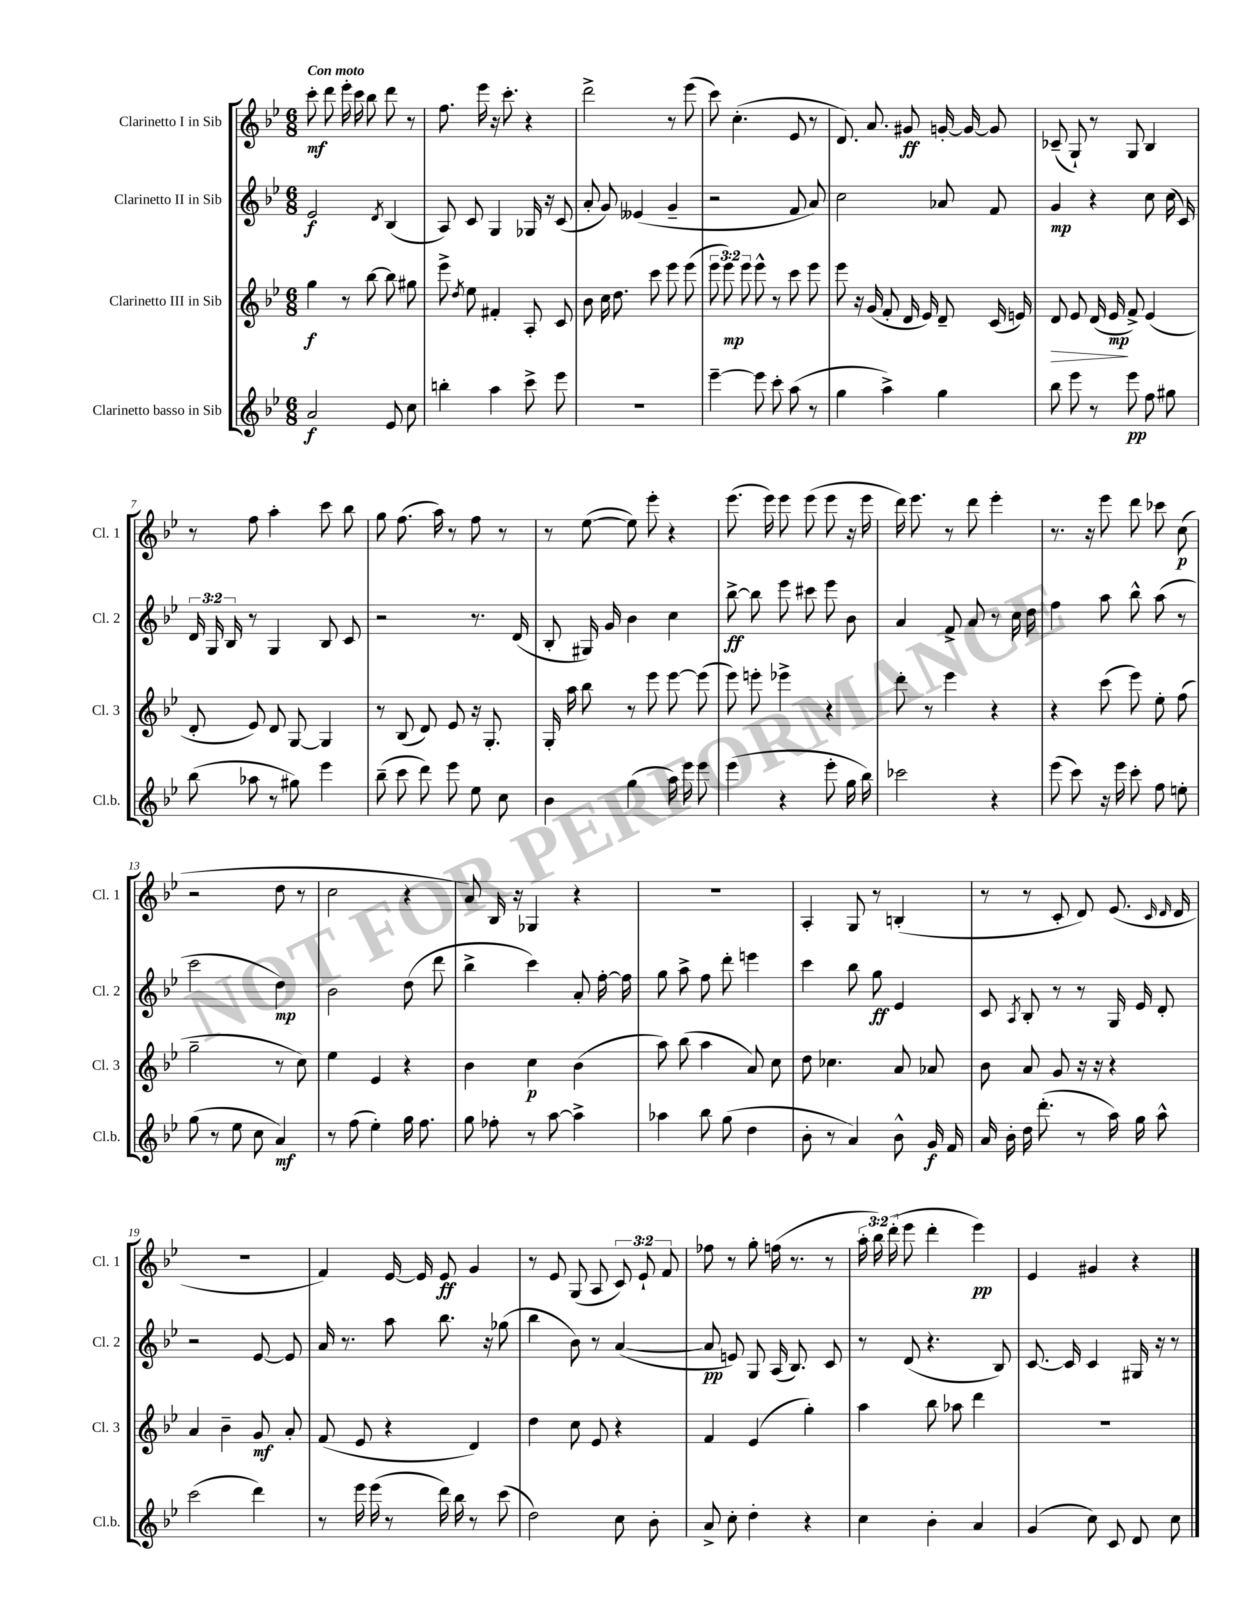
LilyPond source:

<<
\new StaffGroup <<
\new Staff = "s0" \with { instrumentName = "Clarinetto I in Sib" shortInstrumentName = "Cl. 1" } {
    \clef treble \key bes \major \numericTimeSignature \time 6/8 \override Staff.TupletNumber.text = #tuplet-number::calc-fraction-text \tempo "Con moto"
    \autoBeamOff c'''8-.\mf d'''8 ees'''16-. c'''16 bes''8 d'''8 r8 |
    f''8. ees'''16 r16 c'''8.-. r4 |
    d'''2-> r8 ees'''8( |
    c'''8) c''4.-.( ees'8 r8 |
    d'8.) a'8. gis'8\ff g'16~-. g'16~ g'8 |
    ces'8--( g8-!) r8 g8 bes4 |
    r8 f''8 a''4-. c'''8 bes''8 |
    g''8 f''8.( a''16) r8 f''8 r8 |
    r8 ees''8~( ees''8) ees'''8-. r4 |
    ees'''8.( ees'''16) ees'''8 ees'''8( ees'''8 r16 ees'''16 |
    d'''16) ees'''8. r8 d'''8 ees'''4-. |
    r8. r16 ees'''8 d'''8 ces'''8 c''8\p( |
    r2 d''8 r8 |
    c''2 r4 |
    a'8) bes16 r16 ges4 r4 |
    R2. |
    a4-. g8 r8 b4-.( |
    r8 r8 c'8-. d'8) ees'8.( \grace { c'16 d'16 } d'16 |
    R2. |
    f'4) ees'16~ ees'16 ees'8\ff g'4 |
    r8 ees'8 g8( a8 \tuplet 3/2 { c'8) ees'8-! f'8 } |
    fes''8 r8 g''8-. f''16( r8. r8 |
    \tuplet 3/2 { a''16-. bes''16) d'''16-.( } ees'''8 d'''4-. ees'''4\pp) |
    ees'4 gis'4 r4 \bar "|." |
}
\new Staff = "s1" \with { instrumentName = "Clarinetto II in Sib" shortInstrumentName = "Cl. 2" } {
    \clef treble \key bes \major \numericTimeSignature \time 6/8 \override Staff.TupletNumber.text = #tuplet-number::calc-fraction-text
    \autoBeamOff ees'2\f \acciaccatura { d'8 } bes4( |
    a8) c'8 g4 ges16 r16 c'8( |
    a'8-. g'8) eeses'4( g'4-- |
    r2 f'8 a'8) |
    c''2 aes'8 f'8 |
    g'4\mp r4 c''8 c''16( c'16) |
    \tuplet 3/2 { d'16 g16 bes16 } r8 g4 bes8 c'8 |
    r2 r8. d'16( |
    bes8-. gis16) g'16 bes'4 c''4 |
    bes''8~->\ff bes''8 ees'''8 cis'''8 ees'''8 bes'8 |
    a'4 f'8-> a'8 r8 c''16 d''16 |
    f''4 a''8 bes''8-^ a''8( r8 |
    c'''2 d''4\mp) |
    bes'2 d''8( d'''8 |
    bes''4-> c'''4) a'8-. f''16~-. f''16 |
    g''8 a''8-> f''8 d'''8-. e'''4 |
    c'''4 bes''8 g''8\ff ees'4 |
    c'8 \acciaccatura { a8 } bes8-. r8 r8 g16 ees'16 d'8-. |
    r2 ees'8~ ees'8 |
    a'16 r8. a''8 bes''8. r16 ges''8( |
    bes''4 bes'8) r8 a'4~( |
    a'8\pp e'8) g8 a16( bes8.) c'8 |
    r8 d'8( r4. bes8) |
    c'8.~ c'16 c'4 gis16 r16 r8 \bar "|." |
}
\new Staff = "s2" \with { instrumentName = "Clarinetto III in Sib" shortInstrumentName = "Cl. 3" } {
    \clef treble \key bes \major \numericTimeSignature \time 6/8 \override Staff.TupletNumber.text = #tuplet-number::calc-fraction-text
    \autoBeamOff g''4\f r8 bes''8~ bes''8 gis''8 |
    ees'''8-> \acciaccatura { d''8 } ees''8 fis'4-. a8-. c'8 |
    bes'8 c''16 d''8. c'''8 ees'''8 ees'''8( |
    \tuplet 3/2 { ees'''8 ees'''8\mp) ees'''8 } ees'''8-^ r8 c'''8 ees'''8 |
    ees'''8 r16 g'16( f'8-. d'16 ees'16) d'8-- c'16( e'16) |
    d'8\> ees'8 d'16( ees'16\mp\! f'8->) ees'4( |
    d'8-. ees'8) d'8 g8~ g4 |
    r8 bes8( d'8) ees'8 r16 g8.-. |
    g16-. a''16 bes''8 r8 ees'''8 ees'''8~ ees'''8( |
    ees'''8) e'''8-. ees'''4-> r4 |
    d'''8-. r8 ees'''4 r4 |
    r4 c'''8( ees'''8) ees''8-. f''8( |
    g''2-- r8 c''8) |
    ees''4 ees'4 r4 |
    bes'4 c''4\p bes'4( |
    a''8) bes''8( a''4 a'8) c''8 |
    d''8 ces''4. a'8 aes'8 |
    bes'8 a'8 g'8 r16 r16 r4 |
    a'4 bes'4-- g'8\mf a'8-. |
    f'8( ees'8 r4 d'4) |
    d''4 c''8 ees'8 r4 |
    f'4 ees'4( g''4-.) |
    a''4 bes''8 aes''8 d'''4 |
    R2. \bar "|." |
}
\new Staff = "s3" \with { instrumentName = "Clarinetto basso in Sib" shortInstrumentName = "Cl.b." } {
    \clef treble \key bes \major \numericTimeSignature \time 6/8
    \autoBeamOff a'2\f ees'8 c''8 |
    b''4-. a''4 c'''8-> ees'''8 |
    R2. |
    ees'''4~-- ees'''8 c'''8-. a''8( r8 |
    g''4 a''4->) g''4 |
    bes''8 ees'''8 r8 ees'''8\pp f''8 gis''8 |
    bes''8( aes''8 r8 gis''8) ees'''4 |
    bes''8--( c'''8 d'''8) ees'''8 ees''8 c''8 |
    bes'4 g''4( a''16) ees'''16 ees'''8 |
    ees'''4( r4 ees'''8-. g''16 bes''16) |
    ces'''2 r4 |
    ees'''8( c'''8) r16 ees'''16 c'''8-. f''8 e''8-. |
    g''8( r8 ees''8 c''8 a'4\mf) |
    r8 f''8( ees''4-.) g''16 f''8. |
    g''8 fes''8-. r8 a''8~ a''4-> |
    aes''4 bes''8 g''8( d''4 |
    bes'8-. r8 a'4) bes'8-^ g'16\f f'16 |
    a'16 bes'16-. d''16 d'''8.-.( r8 a''16) g''16 a''8-^ |
    c'''2( d'''4) |
    r8 ees'''16 ees'''16( r8 d'''16) bes''16 r8 c'''8( |
    d''2) c''8 bes'8-. |
    a'8-> c''8-. d''4-. r4 |
    c''4 bes'4-. a'4 |
    g'4( c''8) c'8 d'8 c''8 \bar "|." |
}
>>
>>
